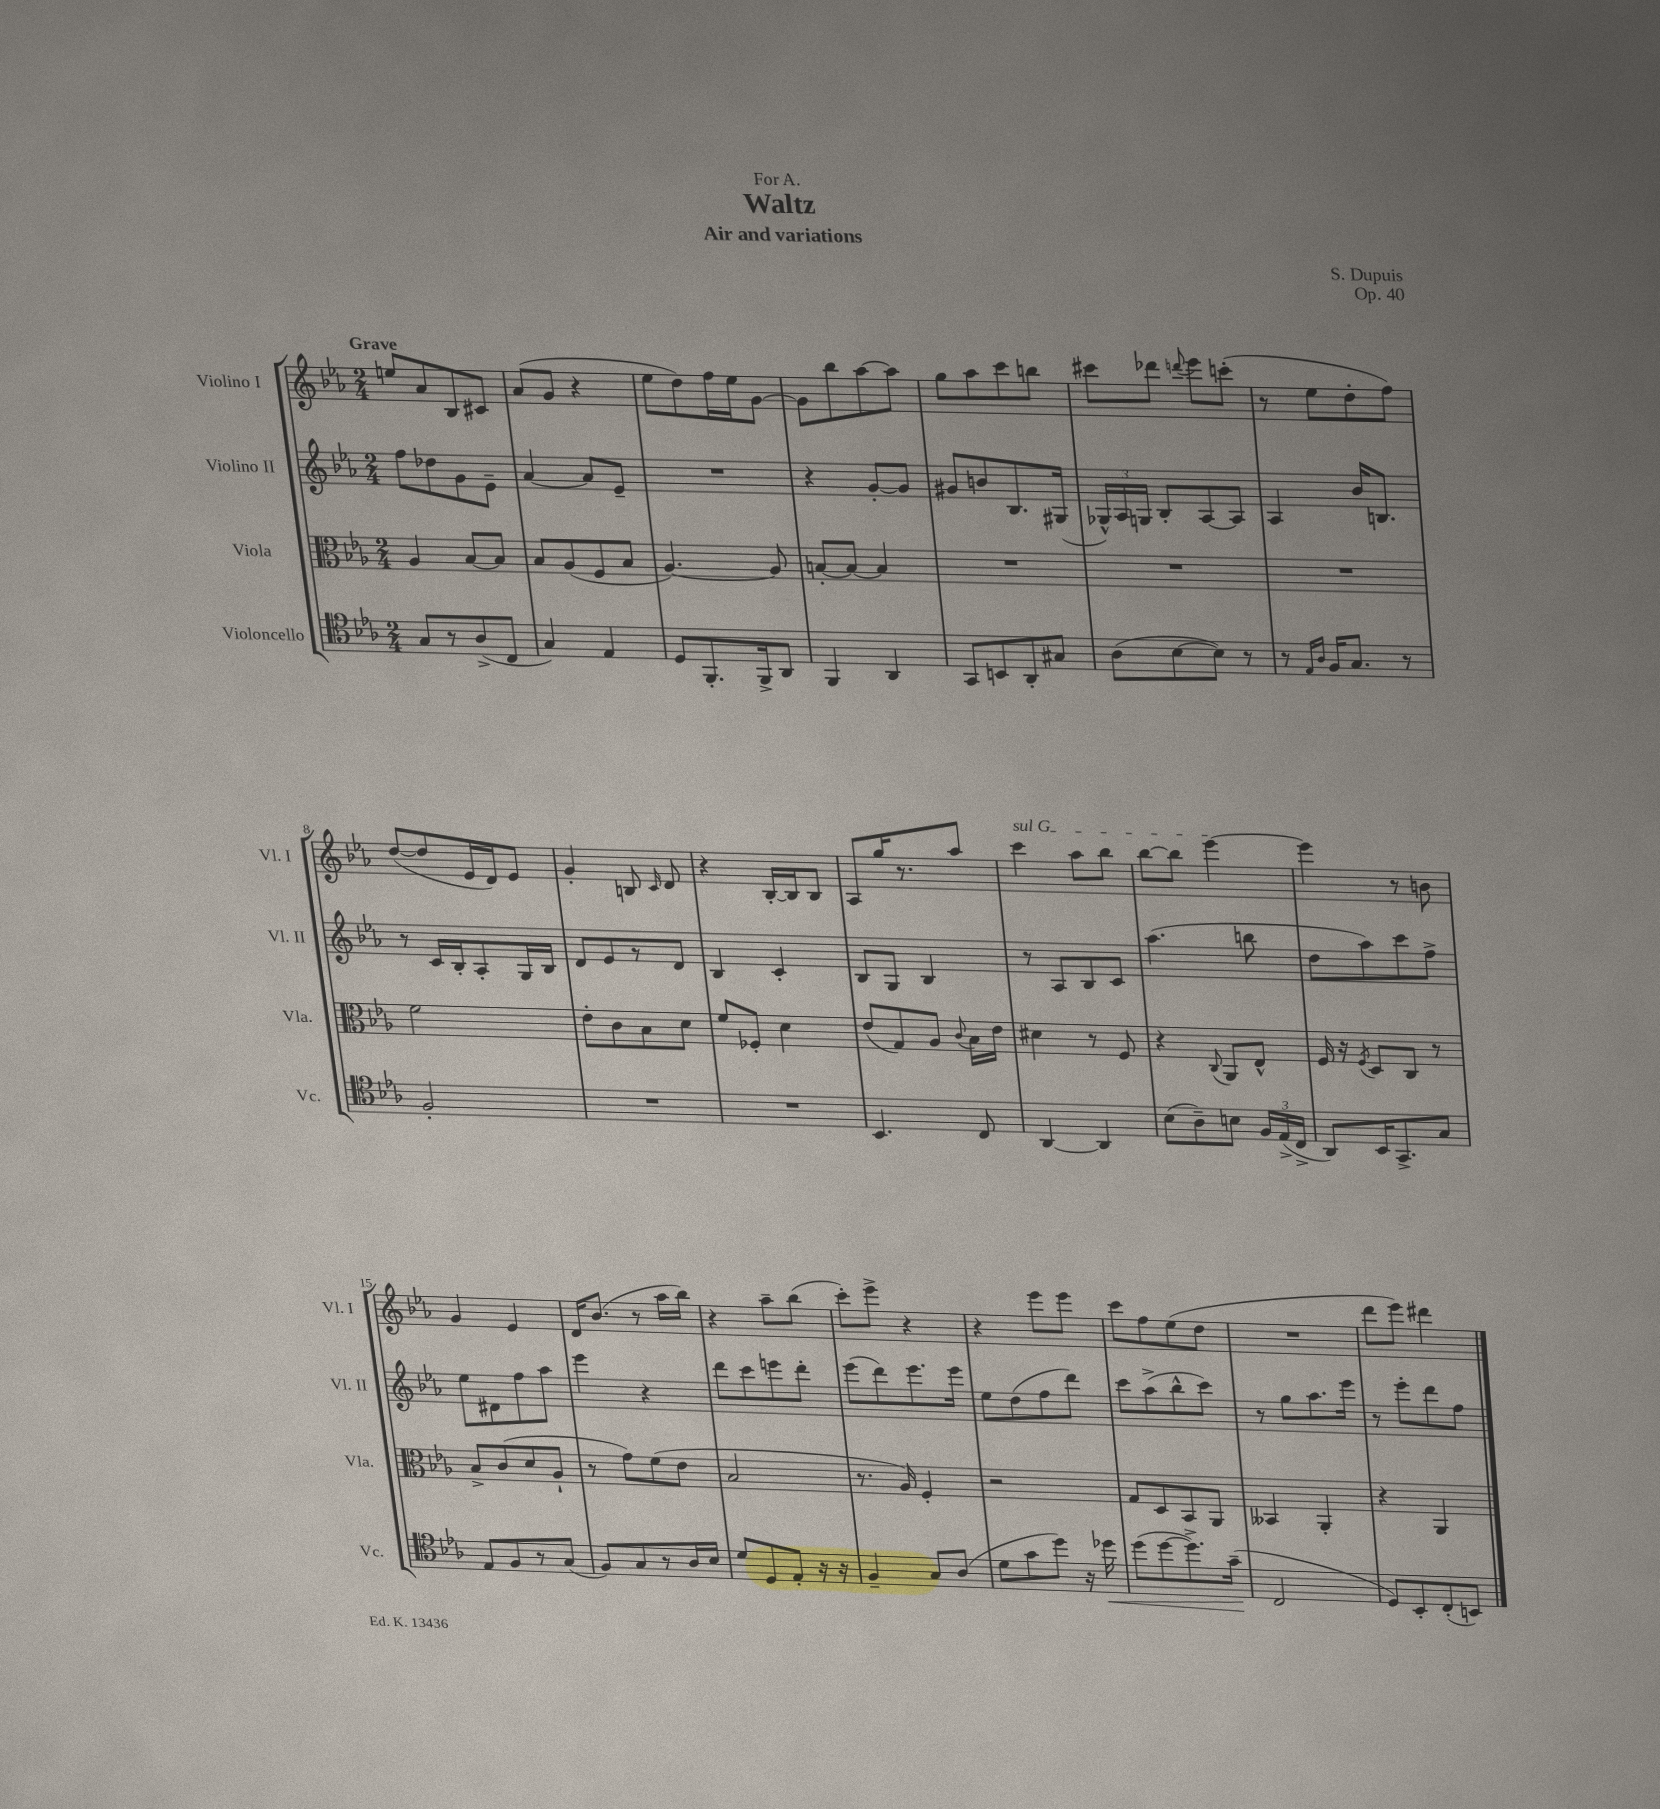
\header { title = "Waltz" composer = "S. Dupuis" subtitle = "Air and variations" dedication = "For A." opus = "Op. 40" }
<<
\new StaffGroup <<
\new Staff = "s0" \with { instrumentName = "Violino I" shortInstrumentName = "Vl. I" } {
    \clef treble \key ees \major \numericTimeSignature \time 2/4 \tempo "Grave"
    \autoBeamOff e''8[ aes'8 bes8 cis'8] |
    aes'8[( g'8] r4 |
    ees''8[ d''8) f''16 ees''16 g'8]~ |
    g'8[ bes''8 aes''8~ aes''8] |
    g''8[ aes''8 c'''8 b''8] |
    cis'''8[ des'''8] \appoggiatura { d'''8 } ees'''8[ c'''8]-.( |
    r8 ees''8[ d''8-. f''8]) |
    d''8[~( d''8 ees'16 d'16) ees'8] |
    g'4-. b8 \grace { c'16 } d'8 |
    r4 bes16[~-. bes16 bes8] |
    aes8[ g''16 r8. aes''8] |
    \once \override TextSpanner.bound-details.left.text = \markup { \italic "sul G" } c'''4\startTextSpan aes''8[ bes''8] |
    bes''8[~ bes''8] ees'''4~\stopTextSpan |
    ees'''4 r8 b'8 |
    g'4 ees'4 |
    d'16[ bes'8.]( r8 aes''16[ bes''16]) |
    r4 aes''8[-- bes''8]( |
    c'''8[-.) ees'''8]-> r4 |
    r4 ees'''8[ ees'''8] |
    c'''8[ f''8 ees''8( d''8] |
    R2 |
    d'''8[ ees'''8]) dis'''4 \bar "|." |
}
\new Staff = "s1" \with { instrumentName = "Violino II" shortInstrumentName = "Vl. II" } {
    \clef treble \key ees \major \numericTimeSignature \time 2/4
    \autoBeamOff f''8[ des''8 g'8 ees'8]-- |
    aes'4~ aes'8[ ees'8]-- |
    R2 |
    r4 g'8[~-. g'8] |
    gis'8[ b'8 bes8. gis16]( |
    \tuplet 3/2 { ges16[-^) aes16 g16] } bes8[-. aes8~ aes8] |
    aes4 bes'16[ b8.] |
    r8 c'16[ bes16-. aes8-. g16 bes16] |
    d'8[ ees'8 r8 d'8] |
    bes4 c'4-. |
    bes8[ g8] bes4 |
    r8 aes8[ bes8 c'8] |
    aes''4.( b''8 |
    d''8[ aes''8) c'''8 f''8]-> |
    ees''8[ dis'8 f''8 aes''8] |
    ees'''4 r4 |
    d'''8[ c'''8 e'''8 d'''8]-. |
    ees'''8[( d'''8) ees'''8. ees'''16] |
    ees''8[ d''8( f''8 d'''8]) |
    c'''8[ aes''8->( bes''8-^ c'''8]) |
    r8 g''8[ aes''8. ees'''16] |
    r8 ees'''8[-. d'''8 f''8] \bar "|." |
}
\new Staff = "s2" \with { instrumentName = "Viola" shortInstrumentName = "Vla." } {
    \clef alto \key ees \major \numericTimeSignature \time 2/4
    \autoBeamOff aes4 bes8[~ bes8] |
    bes8[ aes8( f8 bes8] |
    aes4.~) aes8 |
    b8[~-. b8]~ b4 |
    R2 |
    R2 |
    R2 |
    f'2 |
    ees'8[-. c'8 bes8 d'8] |
    f'8[ fes8]-. d'4 |
    ees'8[( g8) aes8] \appoggiatura { c'8 } bes16[ ees'16] |
    dis'4 r8 f8 |
    r4 \appoggiatura { c8 } aes,8[ ees8]-^ |
    f16 r16 \acciaccatura { f8 } d8[ c8] r8 |
    bes8[-> c'8( d'8 aes8]-! |
    r8 g'8[) f'8( ees'8] |
    bes2 |
    r8. aes16) f4-. |
    r2 |
    g8[ d8 bes,8 aes,8] |
    beses,4 aes,4-. |
    r4 aes,4 \bar "|." |
}
\new Staff = "s3" \with { instrumentName = "Violoncello" shortInstrumentName = "Vc." } {
    \clef tenor \key ees \major \numericTimeSignature \time 2/4
    \autoBeamOff g8[ r8 aes8->( c8] |
    g4) ees4 |
    d8[ f,8.-. f,16-> aes,8] |
    f,4 aes,4 |
    g,8[ b,8 aes,8-. gis8] |
    aes8[( bes8~ bes8]) r8 |
    r8 \grace { ees16[ aes16] } f16[ g8.] r8 |
    f2-. |
    R2 |
    R2 |
    bes,4. c8 |
    aes,4~ aes,4 |
    bes8[( aes8--) b8] \tuplet 3/2 { f16[ ees16->( c16]-> } |
    aes,8[) bes,16 g,8.-> g8] |
    ees8[ f8 r8 g8]( |
    f8[) g8 r8 aes16 bes16] |
    d'8[ d8 ees8]-. r16 r16 |
    f4-- g8[ aes8]( |
    d'8[ g'8 d''8]) r16 des''16\< |
    d''8[( d''8~ d''8.->) g'16]--\!( |
    c2 |
    d8[) bes,8-. c8-.( b,8]) \bar "|." |
}
>>
>>
